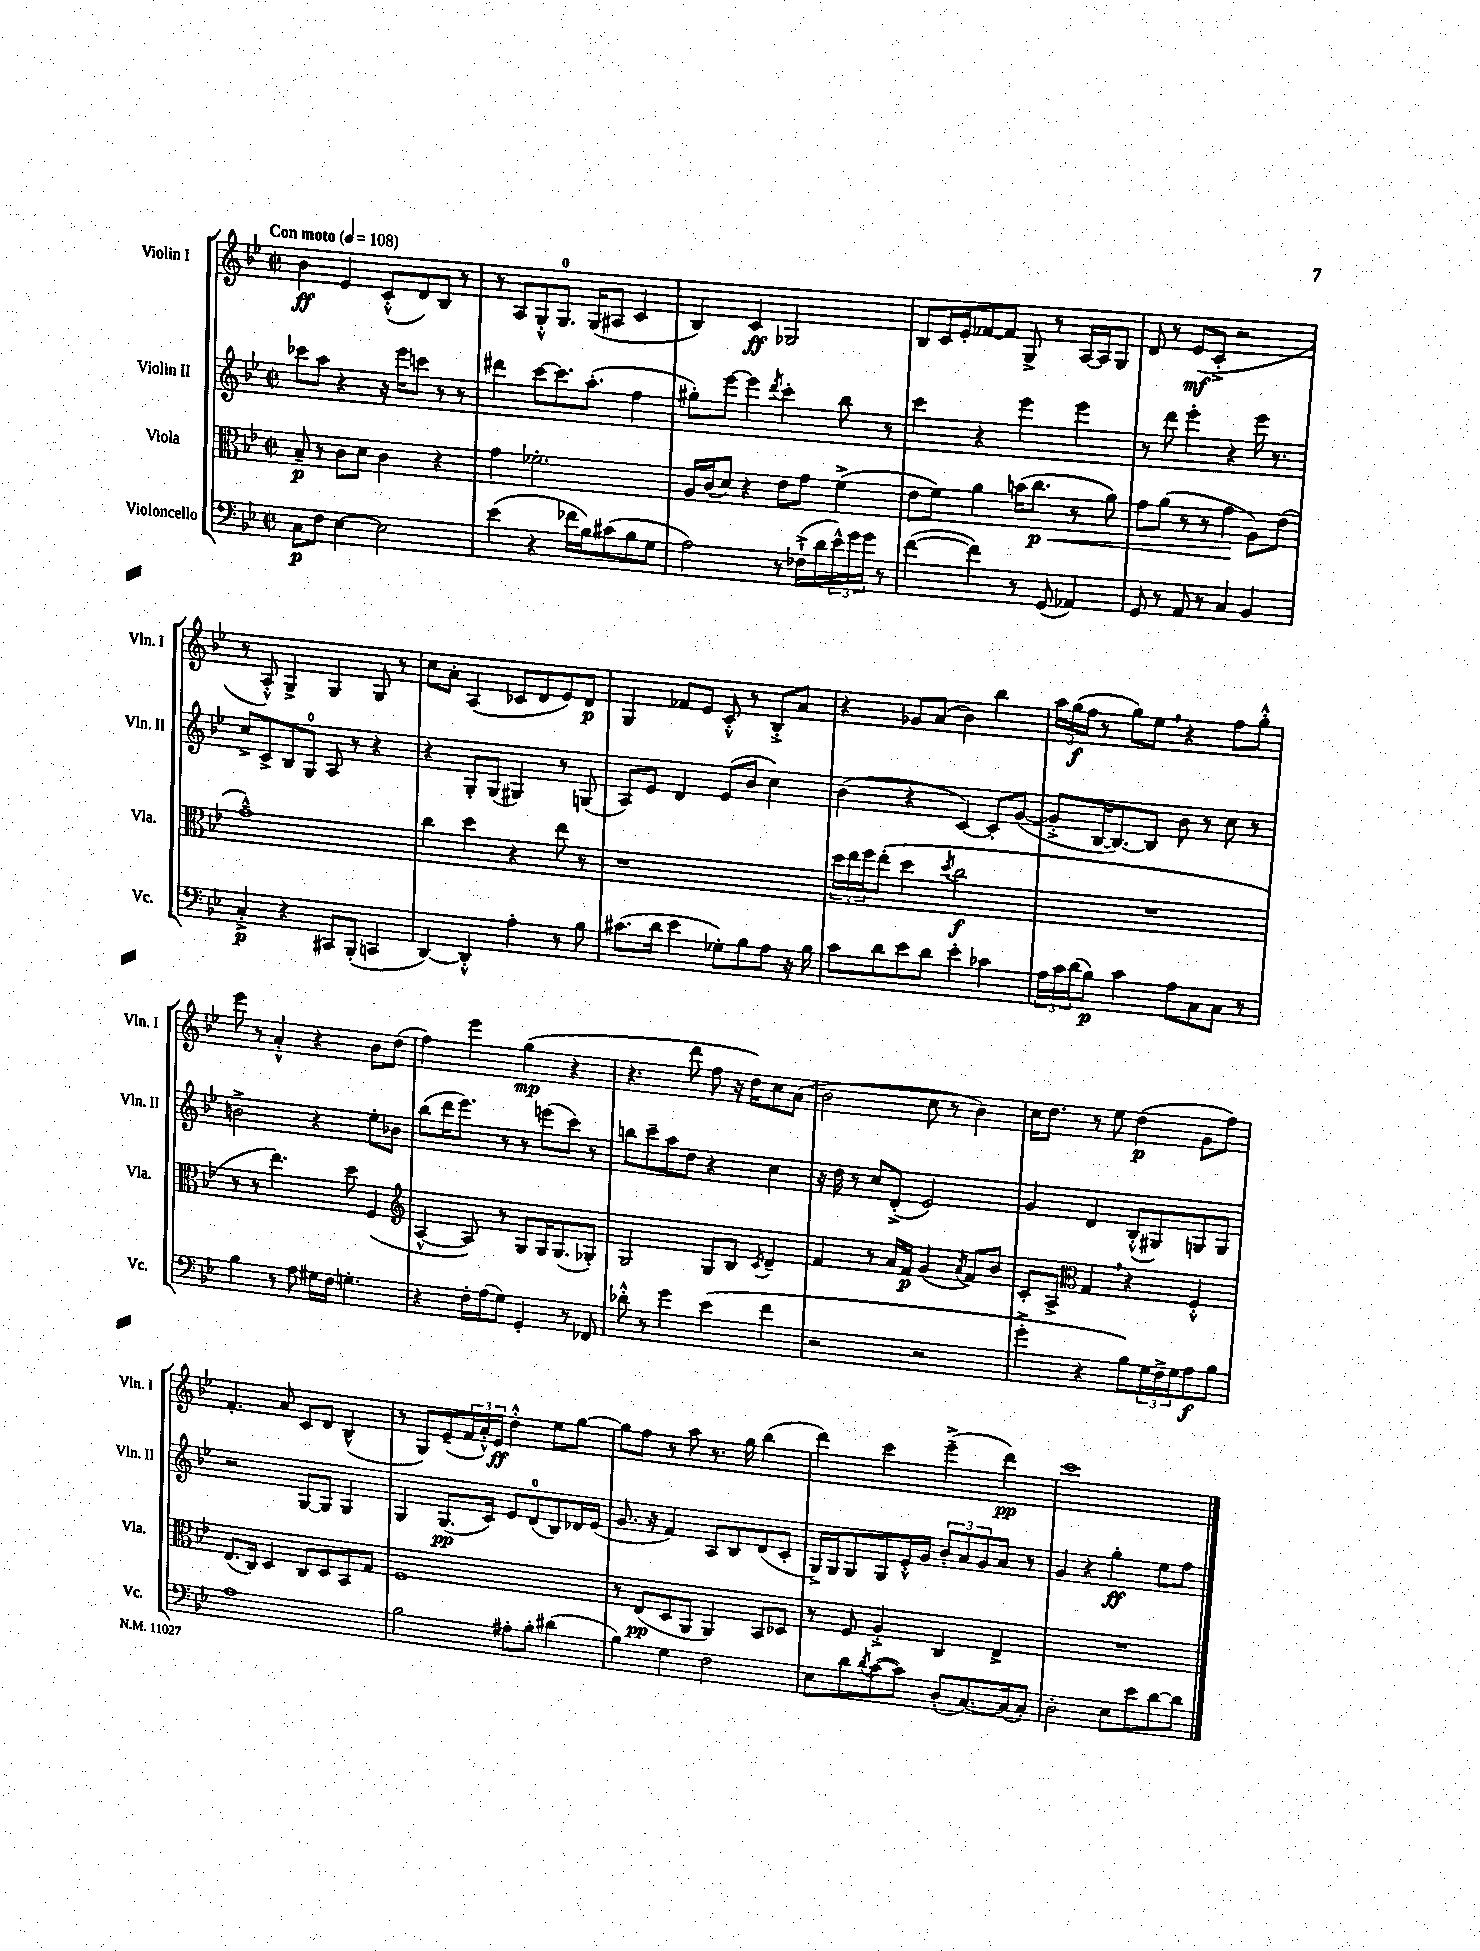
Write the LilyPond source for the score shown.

<<
\new StaffGroup <<
\new Staff = "s0" \with { instrumentName = "Violin I" shortInstrumentName = "Vln. I" } {
    \clef treble \key bes \major \defaultTimeSignature \time 2/2 \tempo "Con moto" 4 = 108
    bes'4\ff ees'4 c'8-.-^( d'8) bes8 r8 |
    r8 a8 g8-.-^ g8.-0 g16( ais8 c'4 |
    bes4) c'4\ff ges2 |
    bes8 c'16 ees'16-. fes'8~ fes'8 g8-> r8 a16~ a16 g8 |
    d'8 r8 ees'8\mf( c'8-.-> r2 |
    r8 a8-.-^) g4-> g4 g8 r8 |
    c''8 a'8-. a4( ces'8 d'8 ees'8) d'8\p |
    g4 fes'8 ees'8 c'8-.-^ r8 bes8-.-> a'8 |
    r4 ges'8 a'8( bes'4) bes''4 |
    \tuplet 3/2 { a''16 g''16\f( f''16 } r8 g''8) ees''8 \breathe r4 f''8 g''8-.-^ |
    ees'''8 r8 a'4-.-^ r4 bes'8 d''8( |
    f''4) ees'''4 g''4\mp( r4 |
    r4. d'''8 f''8 r16 d''16) c''8 a'8( |
    bes'2 c''8 r8 bes'4) |
    c''16 d''8. r8 ees''8 d''4\p( g'8 f''8) |
    f'4.-. a'8 c'8 d'8 bes4-^( |
    r8 g8) ees'8--( \tuplet 3/2 { f'16 a'16-.-^) ees'16\ff } d''4-.-^ ees''8 g''8~ |
    g''8 f''8 r8 a''8 r8. g''16 bes''4( |
    d'''4) c'''4 ees'''4--->( d'''4\pp) |
    c'''1 \bar "|." |
}
\new Staff = "s1" \with { instrumentName = "Violin II" shortInstrumentName = "Vln. II" } {
    \clef treble \key bes \major \defaultTimeSignature \time 2/2
    ces'''8 a''8 r4 r16 ees'''16 c'''8 r8 r8 |
    dis'''4 c'''8~ c'''8. a''8.-.( f''4 |
    gis''8-.) ees'''8~ ees'''4 \acciaccatura { d'''8 } c'''4-. bes''8 r8 |
    c'''4 r4 ees'''4 ees'''4 |
    r8 d'''8 ees'''4-. r4 ees'''16 r8. |
    c''8-> c'8-> bes8 g8-0 a8 r8 r4 |
    r4 g8-. g8( gis4) r8 g8( |
    a8) ees'8 d'4 ees'8( bes'8 c''4) |
    bes'4( r4 c'4~) c'8-. g'8~( |
    g'8-.-> bes16~ bes8.~) bes8 bes'8 r8 c''8 r8 |
    b'2-> r4 ees''8-. bes'8 |
    bes''8( d'''16 ees'''8.) r8 r8 e'''8( c'''8) r8 |
    b''8 c'''8-- a''8 d''8 r4 c''4 |
    r16 d''16 r8 c''8 d'8-.->( ees'2) |
    g'4 d'4 bes8-.-^( gis8) g8 g8 |
    r2 g8~ g8 g4 |
    g4 g8.\pp( c'16) ees'8 d'8-0( bes8) des'16 ees'16( |
    g'8. r16 f'4) a8 bes8 d'8( c'8-. |
    g16->) g16 g8 g8 ees'16-.-^ g'16 \tuplet 3/2 { bes'8-. a'8 g'8 } a'8 r8 |
    g'4 r4 g''4-.\ff ees''8 f''8 \bar "|." |
}
\new Staff = "s2" \with { instrumentName = "Viola" shortInstrumentName = "Vla." } {
    \clef alto \key bes \major \defaultTimeSignature \time 2/2
    bes8--\p r8 c'8 d'8 c'4 r4 |
    g'4 fes'2.-. |
    a16 c'16( d'8) r4 ees'8 g'8 f'4->( |
    ees'8 f'8) a'4 b'16( c''8.\p\< r8 a'8) |
    g'8 a'8( r8 r8 g'4\! a8) ees'8( |
    g'1---^) |
    c''4 d''4 r4 ees''8 r8 |
    r1 |
    \tuplet 3/2 { d''16 ees''16 f''16 } ees''8-.( d''4 \acciaccatura { d''8 } c''2\f |
    R1 |
    r8 r8 ees''4.) d''8 f4( |
    \clef treble a4~-^ a8) r8 g8 g16 g8.( ges8-.) |
    g2 g8 bes8 \acciaccatura { c'8 } d'4-- |
    f'4 r8 a'16 f'16\p g'4( \acciaccatura { a'8 } f'8) bes'8 |
    c'8-. a8-> \clef alto g4 \breathe r4 f4-.-^ |
    ees8.( c16) d4 c8 d8 bes,8 g8 |
    f1 |
    r8 ees8\pp( d8 a,8 a,4) bes,8 des8 |
    r8 f8 a4-.-> c4 ees4-> |
    R1 \bar "|." |
}
\new Staff = "s3" \with { instrumentName = "Violoncello" shortInstrumentName = "Vc." } {
    \clef bass \key bes \major \defaultTimeSignature \time 2/2
    c8\p f8 ees4~ ees2 |
    ees'4( r4 fes'16 bes16) cis'8( bes8 g8 |
    a2) r8 fes16-!->( d'16 \tuplet 3/2 { ees'16-^) g'16 g'16 } r8 |
    f'4~( f'4) r8 g,8( aes,4) |
    g,8 r8 a,8 r8 c4 bes,4 |
    c4-.->\p r4 cis,8 bes,,8-.( c,4 |
    d,4~) d,4-.-^ a4-. r8 bes8 |
    cis'8.( d'16 ees'4 ges8-.) bes8 a8 r16 bes16 |
    c'8 d'8 ees'8 d'8 ees'4-. ces'4 |
    \tuplet 3/2 { a16 c'16 d'16( } bes8\p) c'4 a8 c8 c8 r8 |
    bes4 r8 a8 gis16 f16 g4.-. |
    r4 f16-. a16( g8) g,4-. r8 fes,8 |
    des'8-.-^ r8 g'4 ees'4( f'4 |
    r2 r2 |
    g'4-.-> r4 bes8) \tuplet 3/2 { g16 f16-> g16 } a8\f bes8 |
    a1 |
    bes2 ais8-. bes8-. dis'4( |
    bes4) g4 f2 |
    ees8 d'8 \acciaccatura { d'8 } c'8~( c'8) d8-.( c8.~) c16( c8-.) |
    d2-. ees8 ees'8 d'8~ d'8 \bar "|." |
}
>>
>>
\layout { \context { \Score \remove "Bar_number_engraver" } }
